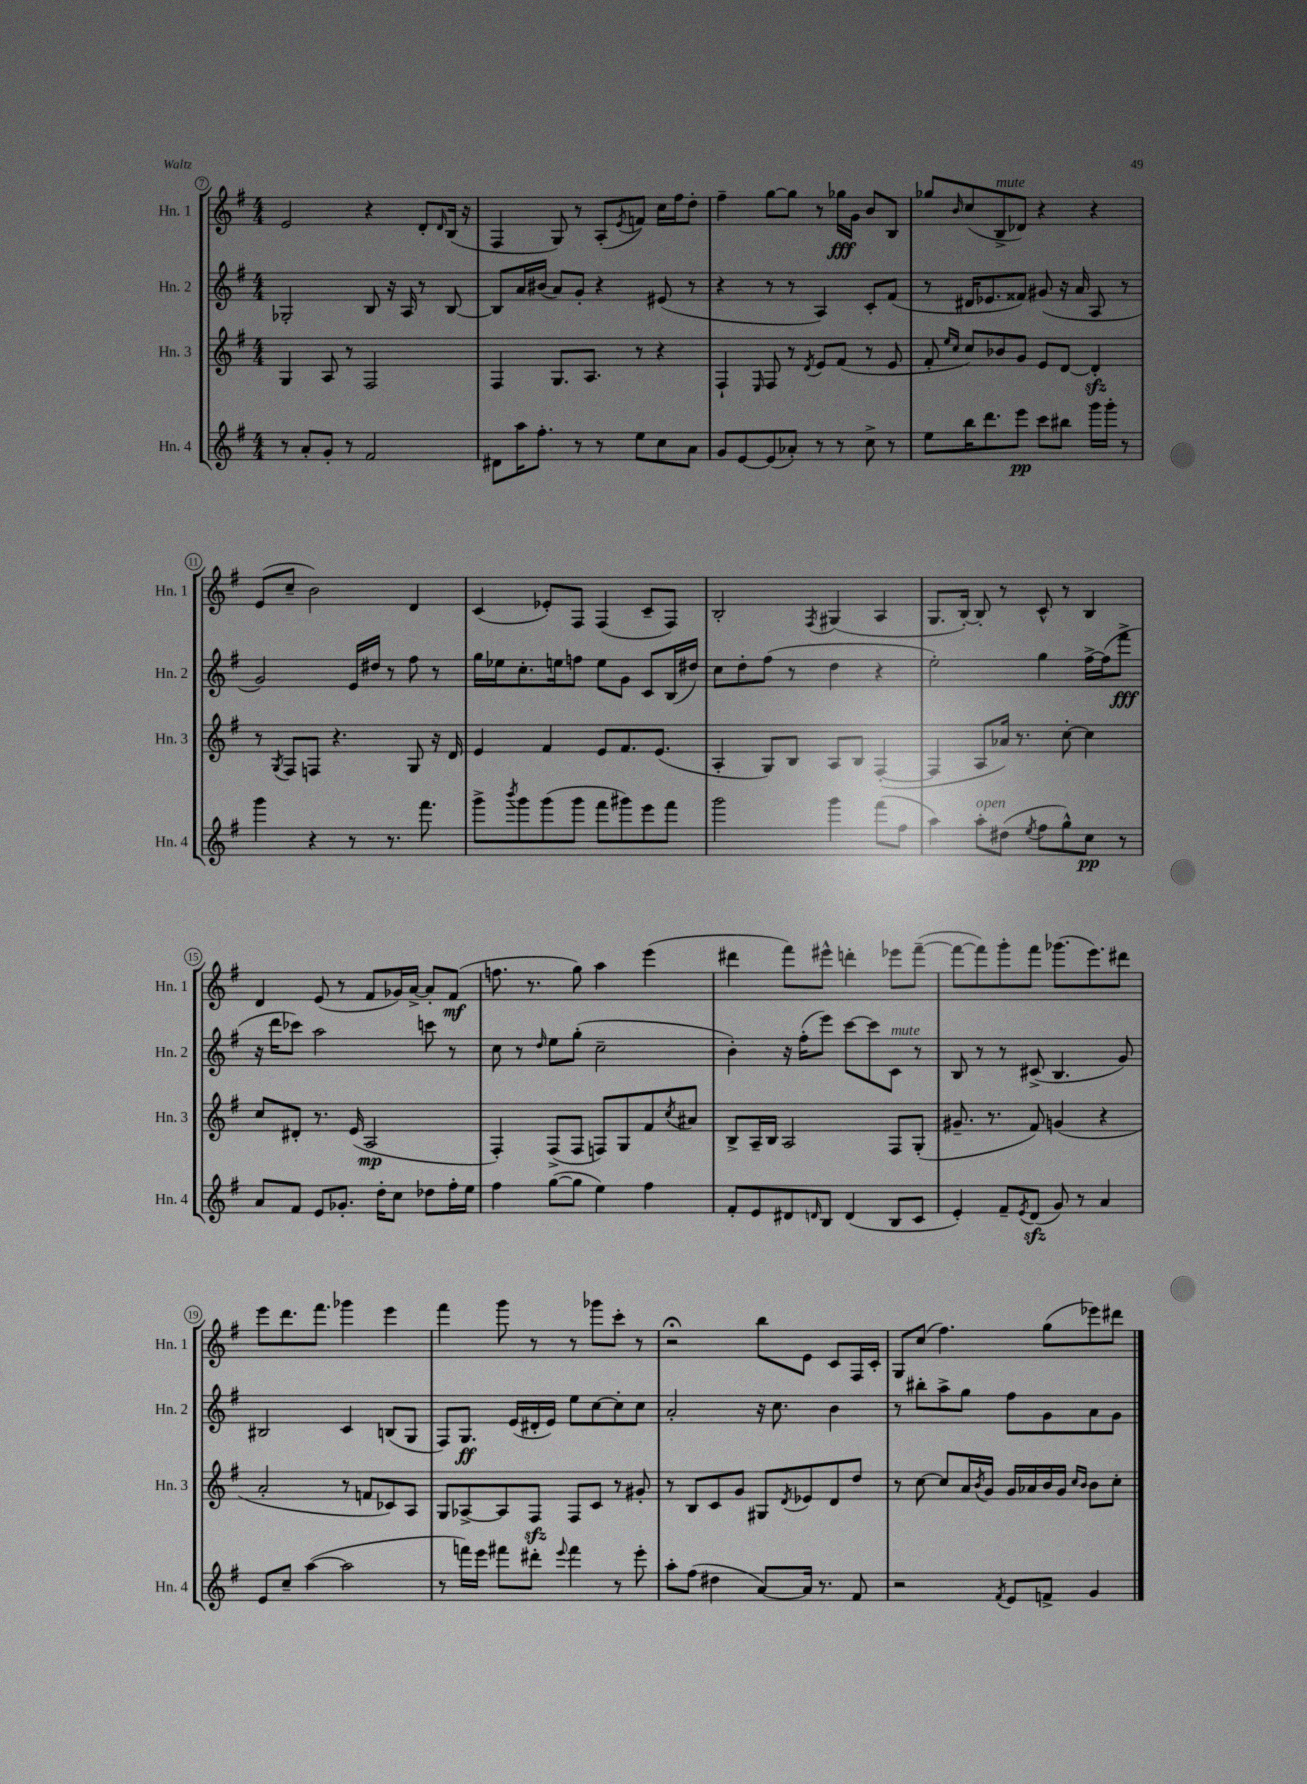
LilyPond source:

<<
\new StaffGroup <<
\new Staff = "s0" \with { instrumentName = "Hn. 1" shortInstrumentName = "Hn. 1" } {
    \clef treble \key g \major \numericTimeSignature \time 4/4
    e'2 r4 d'8-. \grace { d'16 } b16( r16 |
    fis4 g8) r8 a8-.( \acciaccatura { e'8 } f'8) c''16 fis''16 d''8-. |
    fis''4-- g''8~ g''8 r8 ges''16\fff g'16 b'8 b8 |
    ges''8 \grace { b'16 } c''8( b8->^\markup { \italic "mute" } des'8) r4 r4 |
    e'8( c''8-- b'2) d'4 |
    c'4( ees'8-.) fis8 fis4( c'8-- fis8) |
    b2-. \acciaccatura { fis8 } gis4( a4 |
    g8. b16~-.) b8-. r8 c'8-^ r8 b4 |
    d'4 e'8( r8 fis'8 ges'16) a'16~-> a'8-. fis'8\mf( |
    f''8. r8. g''8) a''4 e'''4( |
    dis'''4 fis'''8) eis'''8-^ d'''4-. ees'''8 fis'''8~--( |
    fis'''8~ fis'''8) g'''8-. fis'''8 ges'''8.( e'''8.) dis'''8 |
    e'''8 d'''8. fis'''8. ges'''4 e'''4 |
    fis'''4 g'''8 r8 r8 ges'''8 c'''8-. r8 |
    r2\fermata b''8 e'8 c'8 fis16 c'16-. |
    g8 c''8( fis''4.) g''8( ees'''8) dis'''8 \bar "|." |
}
\new Staff = "s1" \with { instrumentName = "Hn. 2" shortInstrumentName = "Hn. 2" } {
    \clef treble \key g \major \numericTimeSignature \time 4/4
    ges2-. b8 r16 a16 r8 b8~ |
    b8 a'16 bis'16( a'8) g'8-. r4 eis'8( r8 |
    r4 r8 r8 a4) c'8-. fis'8( |
    r8 dis'16 ees'8. fisis'8) gis'8( r16 a'16 a8 r8 |
    g'2) e'16 dis''16 r8 fis''8 r8 |
    g''16 ees''16 c''8.-. e''16 f''8 e''8 g'8 c'8 b16( dis''16) |
    c''8 d''8-. fis''8( r8 d''4 r4 |
    e''2-.) g''4 fis''16~-> fis''16( fis'''8->\fff |
    r16 d'''16 ces'''8) a''2 c'''8 r8 |
    c''8 r8 \grace { d''16 } e''8 g''8-.( c''2-- |
    b'4-.) r16 fis''16-.( e'''8) c'''8~ c'''8 c'8^\markup { \italic "mute" } r8 |
    b8 r8 r8 cis'8->( b4. g'8) |
    bis2 c'4 b8( g8 |
    fis8) g8.\ff e'16( dis'16-. e'16) e''8 c''8~ c''8-. c''8 |
    a'2-. r16 c''8. b'4 |
    r8 bis''8-. a''8-> g''8 fis''8 g'8 a'8 g'8 \bar "|." |
}
\new Staff = "s2" \with { instrumentName = "Hn. 3" shortInstrumentName = "Hn. 3" } {
    \clef treble \key g \major \numericTimeSignature \time 4/4
    g4 a8 r8 fis2 |
    fis4 g8. a8. r8 r4 |
    fis4-! \grace { e16 } fis8 r8 \acciaccatura { d'8 } e'8 fis'8( r8 e'8 |
    fis'8-. \grace { e''16 c''16 } c''8) bes'8 g'8 e'8 d'8~ d'4-.\sfz |
    r8 \acciaccatura { g8 } fis8 f8 r4. g8 r16 d'16 |
    e'4 fis'4 e'8 fis'8. e'8.( |
    a4-. g8) b8 a8 b8 fis4~-.( |
    fis4 a8 aes'16) r8. c''8~-. c''4 |
    c''8 dis'8-. r8. e'16( a2\mp |
    fis4-.) fis8->( fis8 f8) g8 fis'8 \acciaccatura { c''8 } ais'8 |
    b8-> a16-- b16 a2 fis8 g8-.( |
    gis'8.-- r8. fis'8) g'4( r4 |
    a'2-. r8 f'8 ces'8) a8 |
    g8 aes8~-> aes8 fis8\sfz fis8 c'8 r8 gis'8-. |
    r8 b8 c'8 g'8 gis8 \acciaccatura { d'8 } ees'8 d'8 d''8 |
    r8 c''8~ c''8 a'16 \acciaccatura { b'8 } g'16 g'16 aes'16 b'16 g'16 \grace { c''16 b'16 } b'8 c''8-. \bar "|." |
}
\new Staff = "s3" \with { instrumentName = "Hn. 4" shortInstrumentName = "Hn. 4" } {
    \clef treble \key g \major \numericTimeSignature \time 4/4
    r8 a'8-. g'8-. r8 fis'2 |
    dis'8 a''16 fis''8.-. r8 r8 e''8 c''8 a'8 |
    g'8 e'8~ e'8( aes'8-.) r8 r8 c''8-> r8 |
    e''8 b''16 d'''8. e'''8\pp c'''8 bis''8 g'''16 g'''16-. r8 |
    g'''4 r4 r8 r8. fis'''8. |
    g'''8-> \acciaccatura { b'''8 } g'''8 g'''8( g'''8 fis'''8 gis'''8) e'''8 fis'''8 |
    g'''2 g'''4 fis'''8( fis''8 |
    a''4) a''8-.^\markup { \italic "open" } dis''8( \acciaccatura { e''8 } fis''8 g''8-^) c''8\pp r8 |
    a'8 fis'8 e'8 ges'8.-. d''16-. c''8 des''8 fis''16-. e''16 |
    fis''4 g''8~( g''8 e''4) fis''4 |
    fis'8-. e'8 dis'8 \grace { d'16 } b8 d'4( b8 c'8 |
    e'4-.) fis'8-- \acciaccatura { e'8 } d'8\sfz( g'8) r8 a'4 |
    e'8 c''8-- a''4~( a''2 |
    r8 f'''16) e'''16 fis'''8 dis'''8-. \appoggiatura { e'''8 } fis'''4 r8 e'''8-. |
    a''8-. fis''8( dis''4 a'8~) a'16 r8. fis'8 |
    r2 \acciaccatura { fis'8 } e'8 f'8-> g'4 \bar "|." |
}
>>
>>
\layout { \context { \Score currentBarNumber = #7 \override BarNumber.stencil = #(make-stencil-circler 0.1 0.3 ly:text-interface::print) } }
